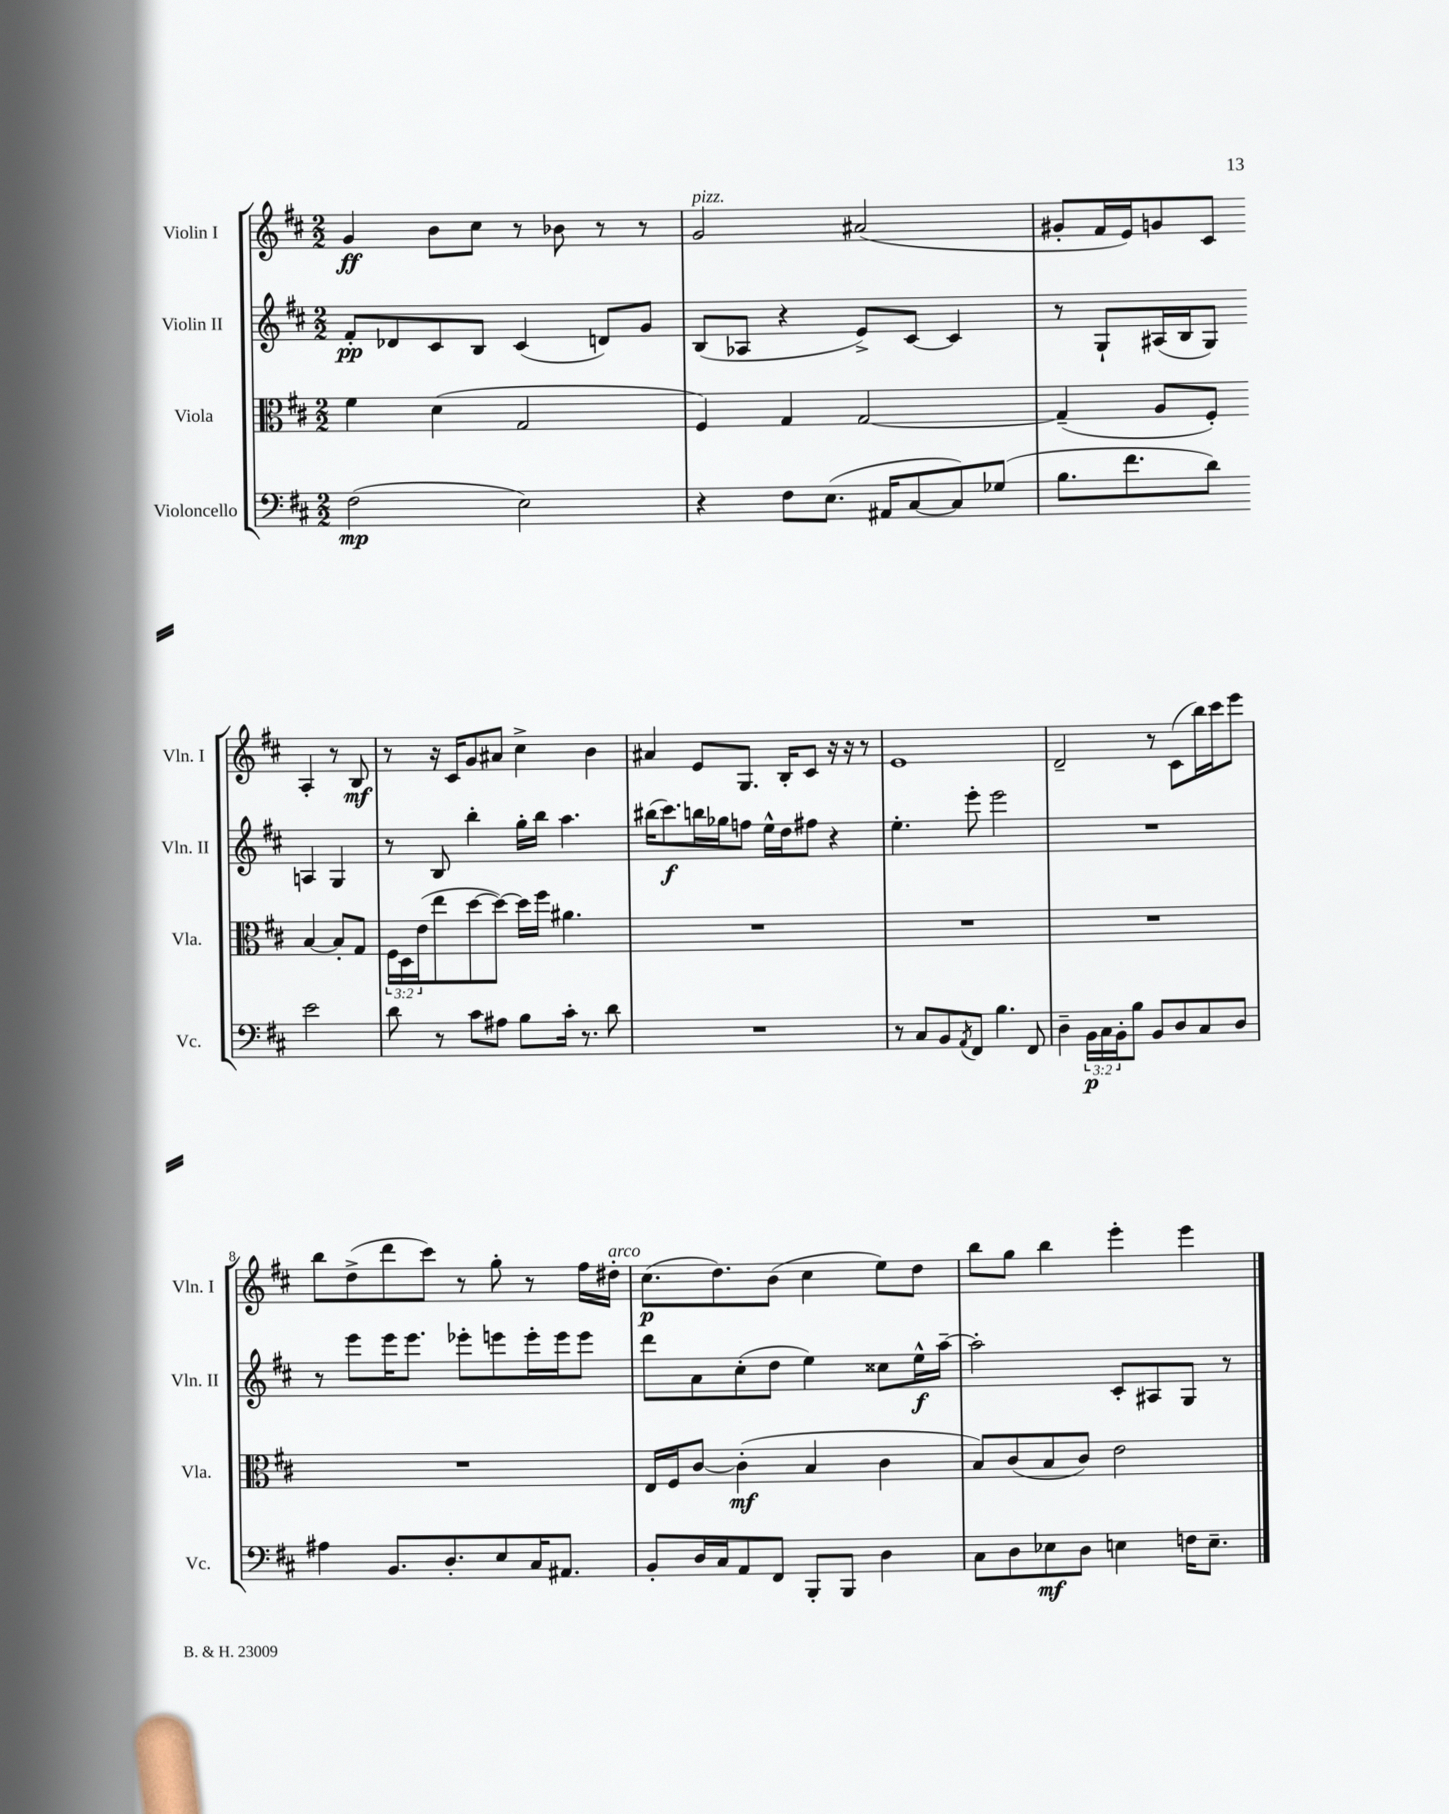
<<
\new StaffGroup <<
\new Staff = "s0" \with { instrumentName = "Violin I" shortInstrumentName = "Vln. I" } {
    \clef treble \key d \major \numericTimeSignature \time 2/2
    g'4\ff b'8 cis''8 r8 bes'8 r8 r8 |
    g'2^\markup { \italic "pizz." } ais'2( |
    gis'8-. fis'16 e'16) g'8 cis'8 a4-. r8 b8\mf |
    r8 r16 cis'16 g'8 ais'8 cis''4-> b'4 |
    ais'4 e'8 g8. b16-. cis'8 r16 r16 r8 |
    e'1 |
    d'2-- r8 cis'8( b''16) cis'''16 e'''8 |
    b''8 d''8->( d'''8 cis'''8) r8 g''8-. r8 fis''16 dis''16-.^\markup { \italic "arco" } |
    cis''8.\p( d''8.) b'8( cis''4 e''8) d''8 |
    b''8 g''8 b''4 e'''4-. e'''4 \bar "|." |
}
\new Staff = "s1" \with { instrumentName = "Violin II" shortInstrumentName = "Vln. II" } {
    \clef treble \key d \major \numericTimeSignature \time 2/2
    fis'8-.\pp des'8 cis'8 b8 cis'4( d'8) g'8 |
    b8( aes8 r4 e'8->) cis'8~ cis'4 |
    r8 g8-! ais16( b16 g8) a4 g4 |
    r8 b8 b''4-. g''16-. b''16 a''4. |
    bis''16( cis'''8.\f) b''16 ges''16 f''8 e''16-^ d''16 fis''8 r4 |
    e''4.-. e'''8-. e'''2 |
    R1 |
    r8 e'''8 e'''16 e'''8. ees'''8-. e'''8 e'''16-. e'''16 e'''8 |
    d'''8 a'8 cis''8-.( d''8 e''4) cisis''8 e''16-^\f a''16~-- |
    a''2-. cis'8-. ais8 g8 r8 \bar "|." |
}
\new Staff = "s2" \with { instrumentName = "Viola" shortInstrumentName = "Vla." } {
    \clef alto \key d \major \numericTimeSignature \time 2/2 \override Staff.TupletNumber.text = #tuplet-number::calc-fraction-text
    fis'4 d'4( g2 |
    fis4) g4 g2~ |
    g4--( a8 fis8-.) b4~ b8-. g8 |
    \tuplet 3/2 { fis16 d16 e'16( } e''8 d''8~ d''8~) d''16 fis''16 ais'4. |
    R1 |
    R1 |
    R1 |
    R1 |
    e16 fis16 cis'8~ cis'4-.\mf( b4 cis'4 |
    b8) cis'8( b8 cis'8) e'2 \bar "|." |
}
\new Staff = "s3" \with { instrumentName = "Violoncello" shortInstrumentName = "Vc." } {
    \clef bass \key d \major \numericTimeSignature \time 2/2 \override Staff.TupletNumber.text = #tuplet-number::calc-fraction-text
    fis2\mp( e2) |
    r4 fis8 e8.( ais,16 cis8~ cis8) ges8( |
    b8. fis'8. d'8) e'2 |
    d'8 r8 cis'8 ais8 b8 cis'16-. r8. d'8 |
    R1 |
    r8 cis8 b,8 \acciaccatura { a,8 } fis,8 b4. fis,8 |
    d4-- \tuplet 3/2 { b,16\p cis16 b,16-. } b8 b,8 d8 cis8 d8 |
    ais4 b,8. d8.-. e8 cis16 ais,8. |
    b,8-. d16 cis16 a,8 fis,8 b,,8-. b,,8 d4 |
    cis8 d8 ees8\mf d8 e4 f16 e8.-- \bar "|." |
}
>>
>>
